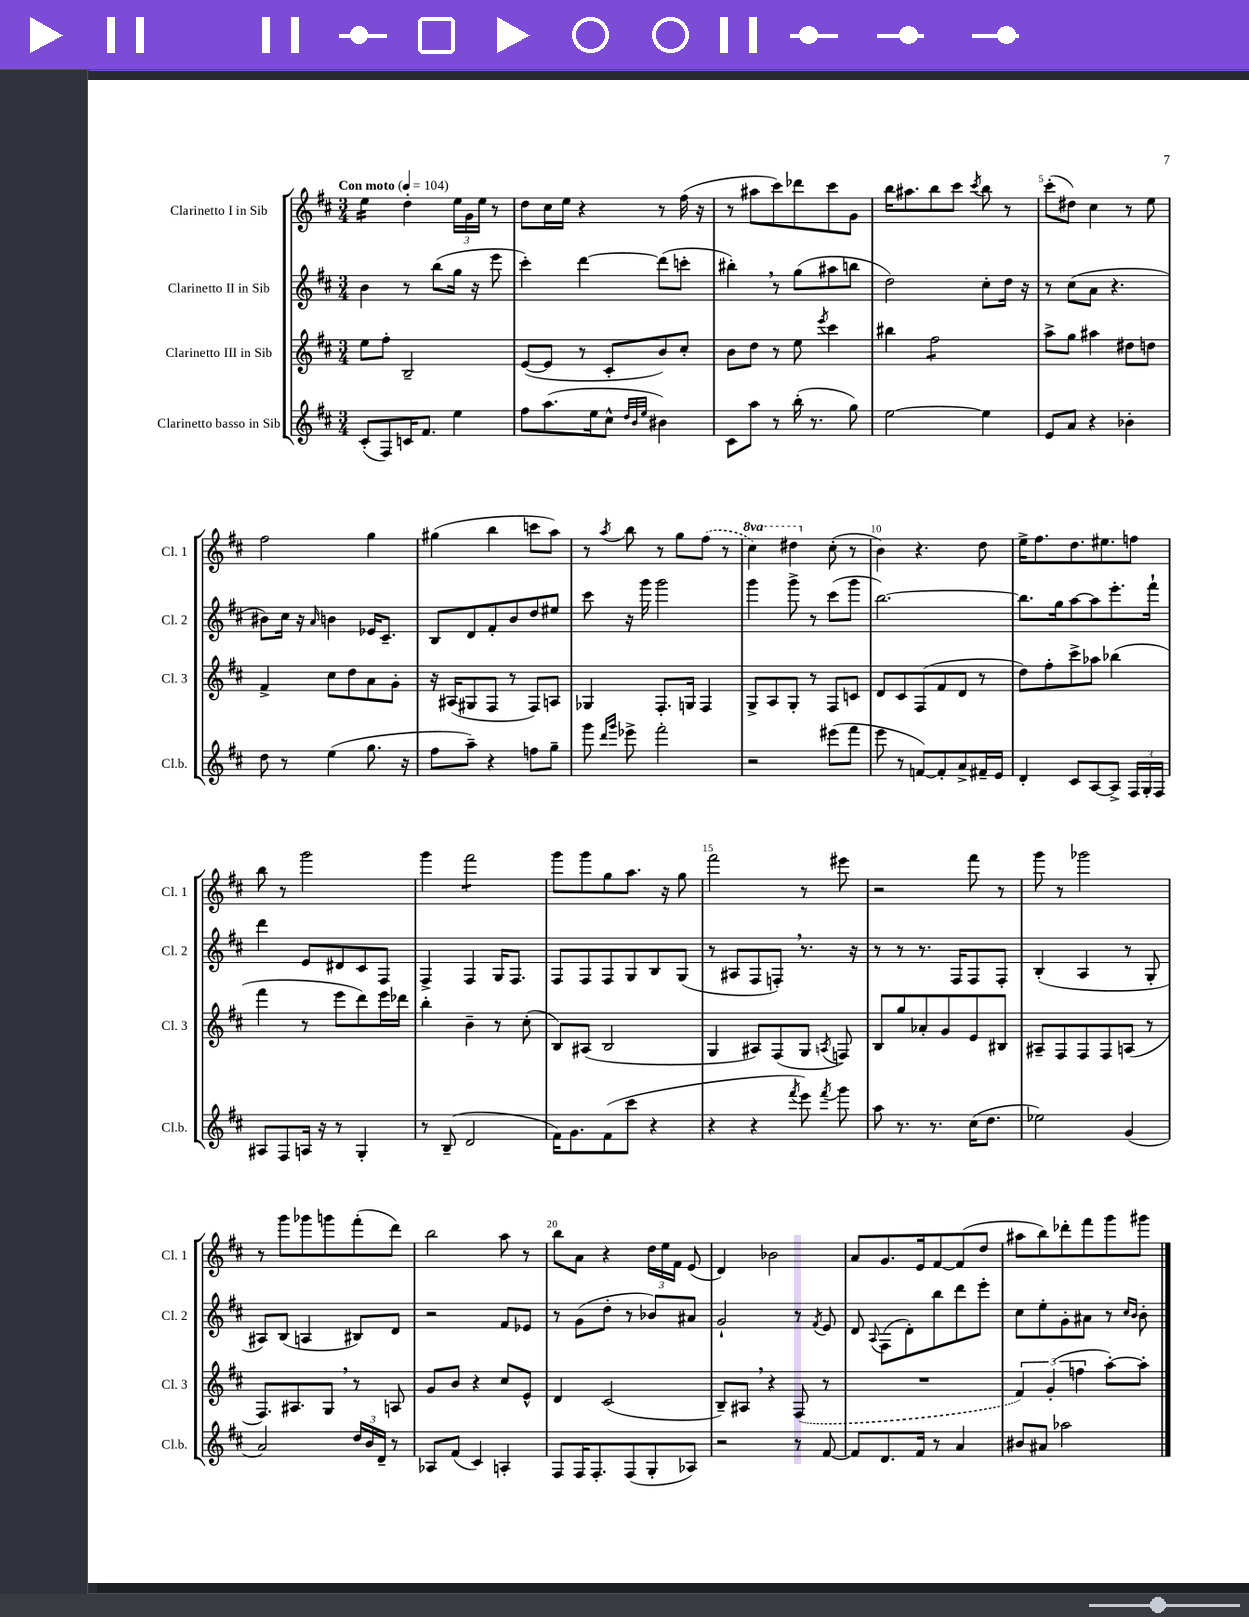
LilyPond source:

<<
\new StaffGroup <<
\new Staff = "s0" \with { instrumentName = "Clarinetto I in Sib" shortInstrumentName = "Cl. 1" } {
    \clef treble \key d \major \numericTimeSignature \time 3/4 \set Staff.ottavationMarkups = #ottavation-simple-ordinals \tempo "Con moto" 4 = 104
    \autoBeamOff e''4:16 d''4-. \tuplet 3/2 { e''16[ g'16 e''16] } r8 |
    d''8[ cis''16 e''16] r4 r8 fis''16( r16 |
    r8 ais''8[ cis'''8) des'''8 cis'''8 g'8] |
    b''16[ ais''8. b''8 cis'''8] \acciaccatura { cis'''8 } b''8 r8 |
    cis'''8[-.( dis''8]) cis''4 r8 e''8 |
    fis''2 g''4 |
    gis''4( b''4 c'''8[ a''8]) |
    r8 \acciaccatura { a''8 } b''8 r8 g''8[ \once \slurDashed fis''8]( r8 |
    \ottava #1 cis'''4) dis'''4 \ottava #0 cis''8-.( r8 |
    b'4) r4. d''8 |
    e''16[-> fis''8. d''8. eis''8. f''8] |
    b''8 r8 g'''2 |
    g'''4 fis'''2:8 |
    g'''8[ g'''8 g''8 a''8.] r16 g''8 |
    fis'''2 r8 eis'''8 |
    r2 fis'''8 r8 |
    g'''8 r8 ges'''2 |
    r8 g'''8[ ges'''8 g'''8 fis'''8-.( d'''8]) |
    b''2 a''8 r8 |
    b''8[ a'8] r4 \tuplet 3/2 { d''16[ e''16 fis'16] } e'8( |
    d'4) bes'2 |
    a'8[ g'8. e'16 fis'8~ fis'8( d''8] |
    ais''8[ b''8) des'''8-. fis'''8 g'''8 gis'''8] \bar "|." |
}
\new Staff = "s1" \with { instrumentName = "Clarinetto II in Sib" shortInstrumentName = "Cl. 2" } {
    \clef treble \key d \major \numericTimeSignature \time 3/4
    \autoBeamOff b'4 r8 b''8[( g''16] r16 e'''8 |
    cis'''4-.) d'''4~ d'''8[( c'''8]-. |
    bis''4-.) \breathe r8 g''8[( ais''8 b''8] |
    d''2) cis''8[-. d''16] r16 |
    r8 cis''8[( a'8] r4. |
    bis'8[) cis''16] r16 \grace { a'16 } b'4 ees'16[ cis'8.]-- |
    b8[ d'8 fis'8-. b'8 d''8 eis''8] |
    cis'''8 r16 g'''16 g'''2 |
    g'''4 g'''8-> r8 cis'''8[( g'''8] |
    b''2.~) |
    b''8.[ g''16 a''8~ a''8 e'''8.-. fis'''16]-! |
    d'''4 e'8[ dis'8 cis'8 fis8] |
    fis4-> fis4 g16[ fis8.] |
    fis8[ fis8 fis8 g8 b8 g8]( |
    r8 ais8[ fis8 f8]-.) \breathe r8. r16 |
    r8 r8 r8. fis16[ fis8 fis8]-. |
    b4-.( a4 r8 g8-. |
    ais8[) b8]( a4 bis8[) d'8] |
    r2 fis'8[ ees'8] |
    r8 g'8[( d''8]-. r8 bes'8[) ais'8] |
    g'2-! r8 \acciaccatura { fis'8 } e'8 |
    d'8 \appoggiatura { a8 } fis8[( d'8-.) b''8 d'''8 e'''8]-. |
    cis''8[ e''8-. g'8-. ais'8] r8 \grace { cis''16[ b'16] } b'8-. \bar "|." |
}
\new Staff = "s2" \with { instrumentName = "Clarinetto III in Sib" shortInstrumentName = "Cl. 3" } {
    \clef treble \key d \major \numericTimeSignature \time 3/4
    \autoBeamOff e''8[ fis''8]-. b2-- |
    e'8[~( e'8] r8 cis'8[-. b'8) cis''8]-. |
    b'8[ d''8] r8 e''8 \acciaccatura { e'''8 } cis'''4 |
    bis''4 fis''2:8 |
    a''8[-> g''8] ais''4 dis''8[ d''8] |
    fis'4-> cis''8[ d''8 a'8 g'8]-. |
    r16 ais16[( gis8 fis8] r8 fis8[) a8] |
    ges4 fis8.[-. g16] fis4 |
    g8[-> a8 g8]-. r8 fis8[ c'8] |
    d'8[ cis'8 fis8( fis'8 d'8] r8 |
    d''8[) fis''8-. cis'''8-> aes''8] bes''4( |
    fis'''4 r8 e'''8[ d'''8) e'''16 des'''16] |
    b''4-. b'4-- r8 cis''8-.( |
    b8[) ais8]( b2 |
    g4 ais8[) fis8( g8] \acciaccatura { a8 } f8) |
    b8[ g''8 aes'8-. g'8 e'8 bis8] |
    ais8[-- fis8 fis8 fis8 a8]( r8 |
    fis8.[) ais8. g8] \breathe r8 a8 |
    g'8[ b'8] r4 cis''8[ e'8]-^ |
    d'4 cis'2( |
    b8[--) ais8] \breathe r4 \once \slurDashed fis8( r8 |
    R2. |
    \tuplet 3/2 { fis'4) g'4-.( f''4 } a''8[~-.) a''8]-. \bar "|." |
}
\new Staff = "s3" \with { instrumentName = "Clarinetto basso in Sib" shortInstrumentName = "Cl.b." } {
    \clef treble \key d \major \numericTimeSignature \time 3/4
    \autoBeamOff cis'8[-.( fis8) c'16 fis'8.] e''4 |
    fis''8[ a''8.( e''16 cis''8]-^ \grace { d''32[ b'32 e''32] } bis'4) |
    cis'8[ a''8] r8 b''16-.( r8. g''8) |
    e''2~ e''4 |
    e'8[ a'8] r4 bes'4-. |
    d''8 r8 e''4( g''8. r16 |
    fis''8[ a''8]--) r4 f''8[ g''8]-- |
    g'''8 \grace { d'''16[ g'''16] } ees'''8-> fis'''2-. |
    r2 eis'''8[( fis'''8] |
    e'''8 r8 f'8[~) f'8-. a'8-> fis'16-- e'16] |
    d'4-. cis'8[ a8~ a8]-> \tuplet 3/2 { fis16[ g16-. fis16] } |
    ais8[ fis8 a16] r16 r8 g4-. |
    r8 b8--( d'2 |
    fis'16[) g'8. fis'8( cis'''8] r4 |
    r4 r4 \acciaccatura { fis'''8 } e'''8) \acciaccatura { fis'''8 } g'''8 |
    a''8 r8. r8. cis''16[( d''8.] |
    ees''2) g'4( |
    a'2) \tuplet 3/2 { d''16[ b'16 d'16]-- } r8 |
    aes8[ fis'8]( cis'4) a4-. |
    fis8[ fis16 fis8.-. fis8( g8-. aes8]) |
    r2 r8 fis'8~ |
    fis'8[ d'8. fis'16] r8 a'4 |
    bis'8[ ais'8] aes''2 \bar "|." |
}
>>
>>
\layout { \context { \Score \override BarNumber.break-visibility = ##(#f #t #t) barNumberVisibility = #(every-nth-bar-number-visible 5) } }
